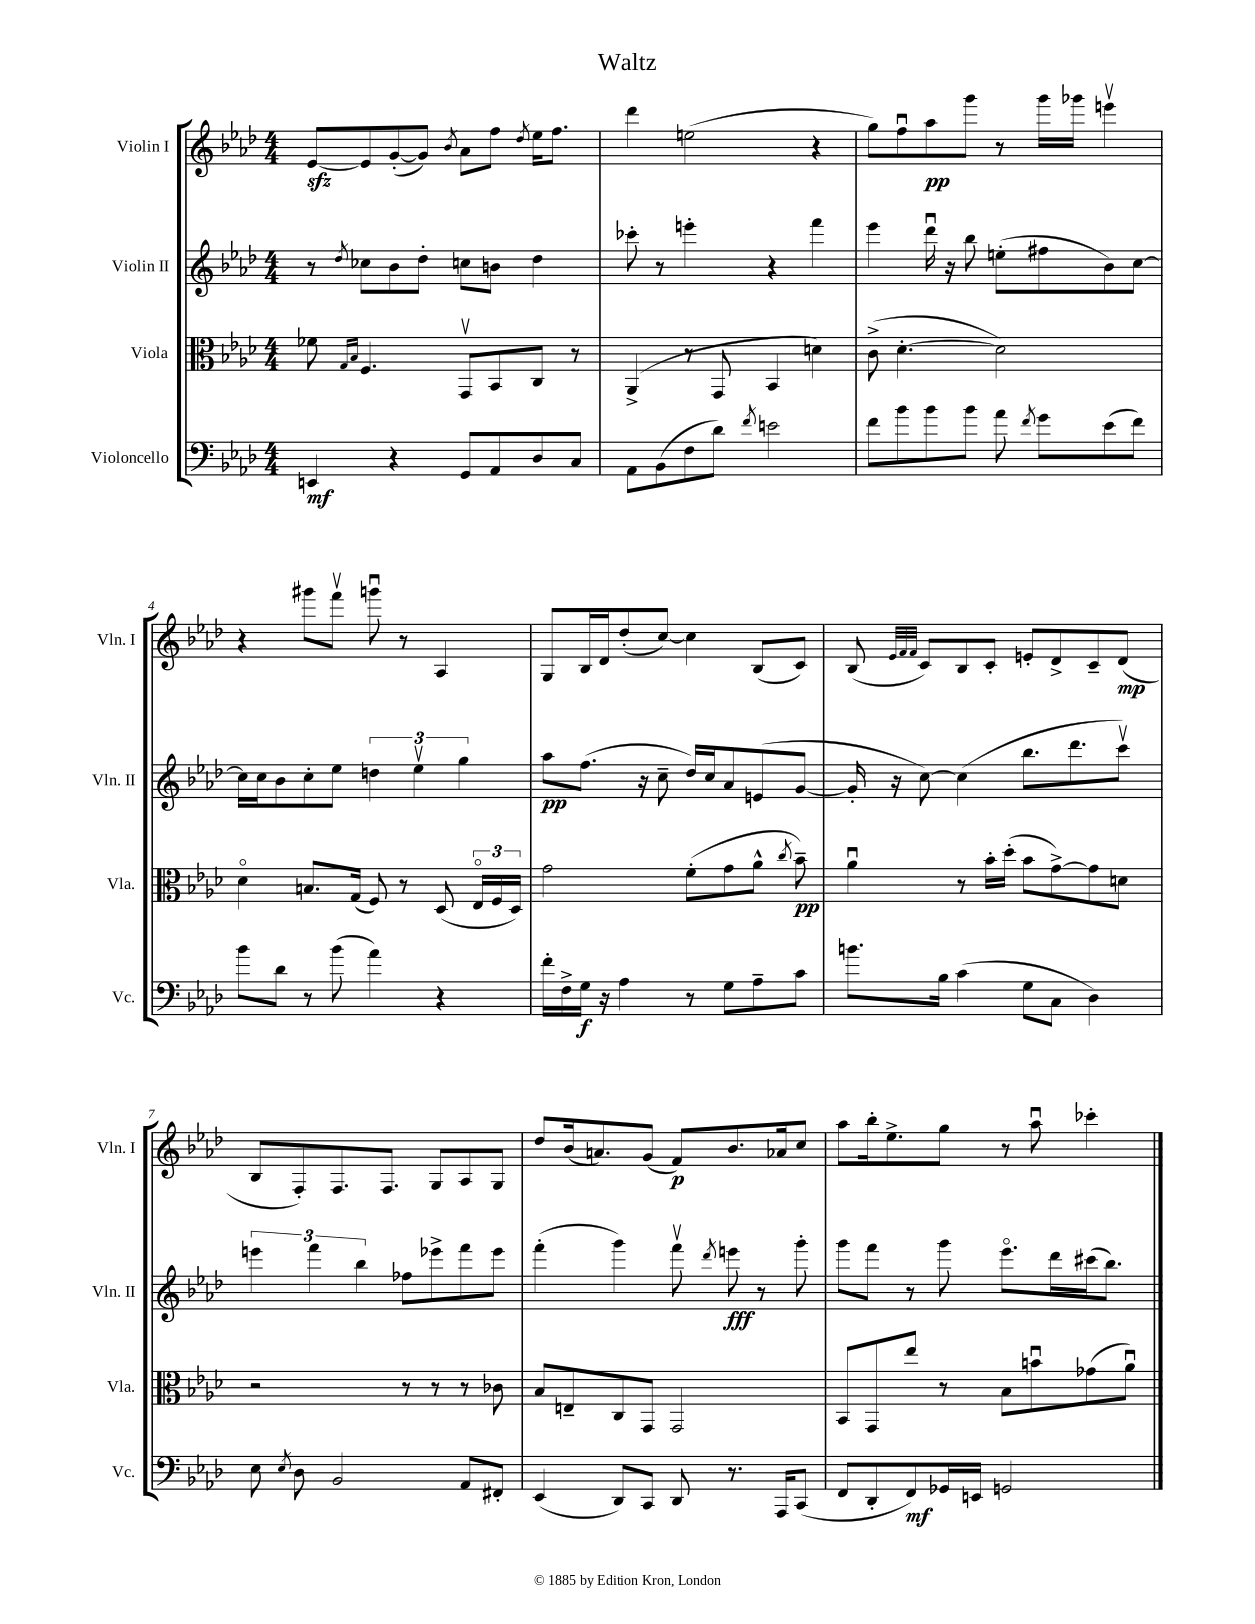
\header { title = "Waltz" }
<<
\new StaffGroup <<
\new Staff = "s0" \with { instrumentName = "Violin I" shortInstrumentName = "Vln. I" } {
    \clef treble \key aes \major \numericTimeSignature \time 4/4
    \autoBeamOff ees'8[~\sfz ees'8 g'8~-.( g'8]) \acciaccatura { bes'8 } aes'8[ f''8] \acciaccatura { des''8 } ees''16[ f''8.] |
    des'''4 e''2( r4 |
    g''8[) f''8\downbow aes''8\pp g'''8] r8 g'''16[ ges'''16] e'''4\upbow |
    r4 gis'''8[ f'''8]\upbow g'''8\downbow r8 aes4 |
    g8[ bes16 des'16 des''8-.( c''8]~) c''4 bes8[( c'8]) |
    bes8( \grace { ees'32[ f'32 f'32] } c'8[) bes8 c'8]-. e'8[-. des'8-> c'8-- des'8]\mp( |
    bes8[ f8-.) f8. f8.] g8[ aes8 g8] |
    des''8[ bes'16( a'8.) g'8]( f'8[\p) bes'8. aes'16 c''8] |
    aes''8[ bes''16-. ees''8.-> g''8] r8 aes''8\downbow ces'''4-. \bar "|." |
}
\new Staff = "s1" \with { instrumentName = "Violin II" shortInstrumentName = "Vln. II" } {
    \clef treble \key aes \major \numericTimeSignature \time 4/4
    \autoBeamOff r8 \acciaccatura { des''8 } ces''8[ bes'8 des''8]-. c''8[ b'8] des''4 |
    ces'''8-. r8 e'''4-. r4 f'''4 |
    ees'''4 des'''16\downbow r16 bes''8 e''8[-.( fis''8 bes'8) c''8]~ |
    c''16[ c''16 bes'8 c''8-. ees''8] \tuplet 3/2 { d''4 ees''4\upbow g''4 } |
    aes''8[\pp f''8.]( r16 c''8-- des''16[) c''16 aes'8 e'8( g'8]~ |
    g'16-. r16 c''8~) c''4( bes''8.[ des'''8. c'''8]\upbow) |
    \tuplet 3/2 { e'''4 f'''4 bes''4 } fes''8[ ees'''8-> f'''8 ees'''8] |
    f'''4-.( g'''4) f'''8\upbow \acciaccatura { des'''8 } e'''8\fff r8 g'''8-. |
    g'''8[ f'''8] r8 g'''8 ees'''8.[\flageolet des'''16 cis'''16( bes''8.]) \bar "|." |
}
\new Staff = "s2" \with { instrumentName = "Viola" shortInstrumentName = "Vla." } {
    \clef alto \key aes \major \numericTimeSignature \time 4/4
    \autoBeamOff fes'8 \grace { g16[ bes16] } f4. g,8[\upbow bes,8 c8] r8 |
    aes,4->( r8 g,8 bes,4 d'4) |
    c'8->( des'4.~-. des'2) |
    des'4\flageolet b8.[ g16]( f8) r8 des8( \tuplet 3/2 { ees16[\flageolet f16 des16]) } |
    g'2 f'8[-.( g'8 aes'8]-^ \acciaccatura { c''8 } bes'8--\pp) |
    aes'4\downbow r8 bes'16[-. des''16]-.( bes'8[ g'8~->) g'8 d'8] |
    r2 r8 r8 r8 ces'8 |
    bes8[ e8-- c8 g,8] g,2 |
    bes,8[ g,8 ees''8] r8 bes8[ b'8\downbow ges'8( aes'8]\downbow) \bar "|." |
}
\new Staff = "s3" \with { instrumentName = "Violoncello" shortInstrumentName = "Vc." } {
    \clef bass \key aes \major \numericTimeSignature \time 4/4
    \autoBeamOff e,4\mf r4 g,8[ aes,8 des8 c8] |
    aes,8[ bes,8( f8 des'8]) \acciaccatura { f'8 } e'2 |
    f'8[ bes'8 bes'8 bes'8] aes'8 \acciaccatura { f'8 } g'8[ ees'8( f'8]) |
    bes'8[ des'8] r8 bes'8( aes'4) r4 |
    f'16[-. f16-> g16]\f r16 aes4 r8 g8[ aes8-- c'8] |
    b'8.[ bes16] c'4( g8[ c8] des4) |
    ees8 \acciaccatura { ees8 } des8 bes,2 aes,8[ fis,8]-. |
    ees,4( des,8[) c,8] des,8 r8. aes,,16[ c,8]( |
    f,8[ des,8-. f,8\mf) ges,16 e,16] g,2 \bar "|." |
}
>>
>>
